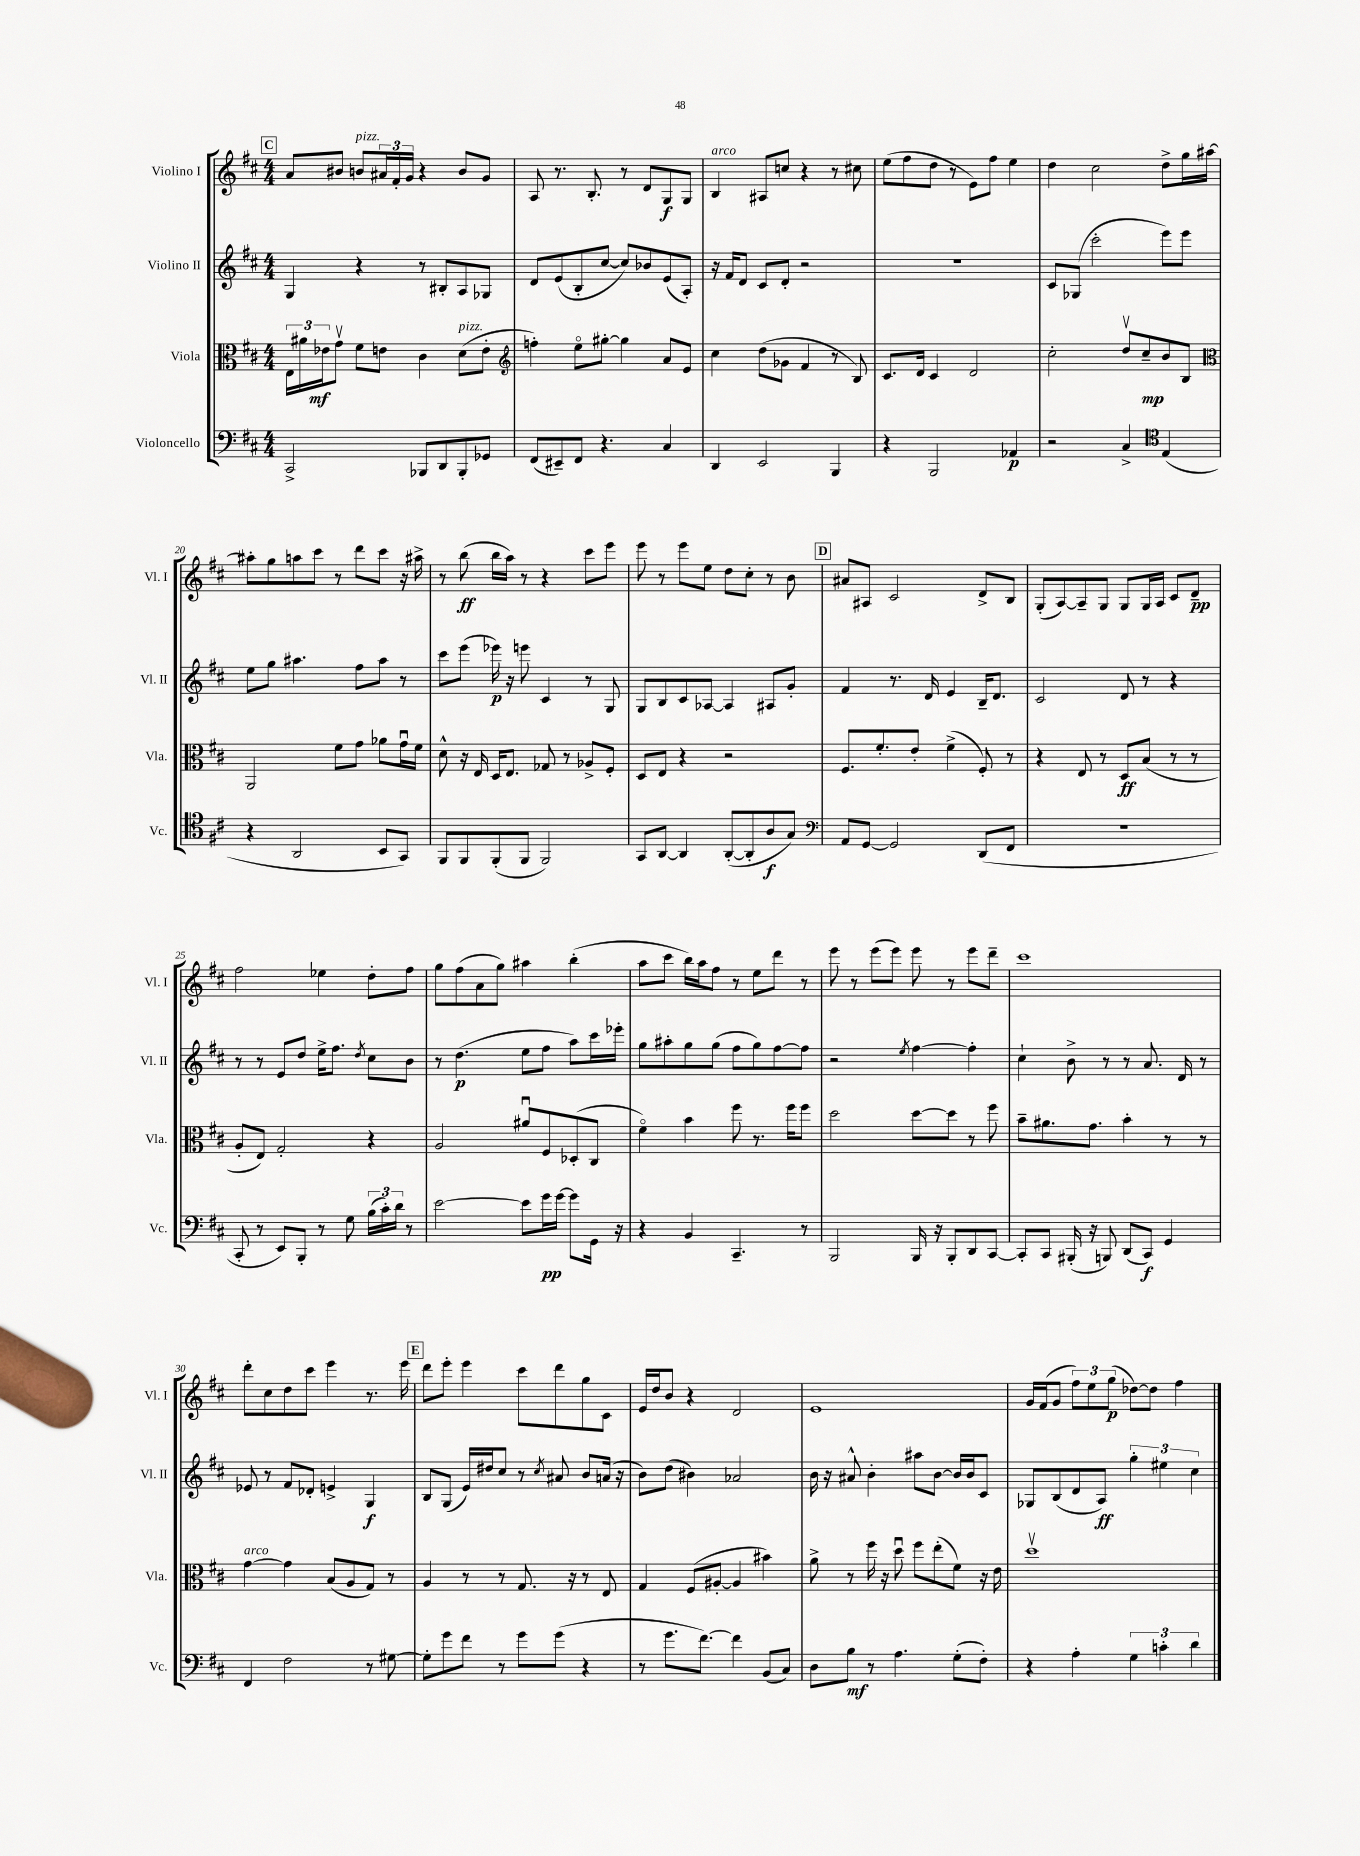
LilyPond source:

<<
\new StaffGroup <<
\new Staff = "s0" \with { instrumentName = "Violino I" shortInstrumentName = "Vl. I" } {
    \clef treble \key d \major \numericTimeSignature \time 4/4
    \mark \markup { \box "C" } a'8 bis'8 b'8^\markup { \italic "pizz." } \tuplet 3/2 { ais'16 fis'16-. g'16 } r4 b'8 g'8 |
    a8 r8. b8.-. r8 d'8 g8\f g8 |
    b4^\markup { \italic "arco" } ais8 c''8 r4 r8 cis''8 |
    e''8( fis''8 d''8 r8 e'8) fis''8 e''4 |
    d''4 cis''2 d''8-> g''16 ais''16~ |
    ais''8-. g''8 a''8 cis'''8 r8 d'''8 cis'''8 r16 ais''16-> |
    r8 b''8\ff( b''16 a''16) r8 r4 cis'''8 e'''8 |
    e'''8 r8 e'''8 e''8 d''8 cis''8-. r8 b'8 |
    \mark \markup { \box "D" } ais'8 ais8 cis'2 d'8-> b8 |
    g8-.( a8~) a8-- g8 g8 g16 a16 cis'8 d'8--\pp |
    fis''2 ees''4 d''8-. fis''8 |
    g''8 fis''8( a'8 g''8) ais''4 b''4-.( |
    a''8 cis'''8 b''16) a''16 fis''8 r8 e''8 d'''8 r8 |
    e'''8 r8 e'''8( e'''8) e'''8 r8 e'''8 d'''8-- |
    cis'''1 |
    d'''8-. cis''8 d''8 cis'''8 e'''4 r8. e'''16 |
    \mark \markup { \box "E" } d'''8 e'''8-. e'''4 cis'''8 d'''8 g''8 cis'8 |
    e'16 d''16 b'8 r4 d'2 |
    e'1 |
    g'16 fis'16( g'8 \tuplet 3/2 { fis''8) e''8 g''8\p( } des''8~) des''8 fis''4 \bar "|." |
}
\new Staff = "s1" \with { instrumentName = "Violino II" shortInstrumentName = "Vl. II" } {
    \clef treble \key d \major \numericTimeSignature \time 4/4
    \mark \markup { \box "C" } g4 r4 r8 bis8-. a8 ges8 |
    d'8 e'8( b8-. cis''8~ cis''8) bes'8 e'8( a8-.) |
    r16 fis'16 d'8 cis'8 d'8-. r2 |
    R1 |
    cis'8 ges8( cis'''2-. e'''8) e'''8 |
    e''8 g''8 ais''4. fis''8 ais''8 r8 |
    cis'''8 e'''8( ees'''16\p) r16 e'''8 cis'4 r8 g8 |
    g8 b8 cis'8 aes8~ aes4 ais8 g'8-. |
    \mark \markup { \box "D" } fis'4 r8. d'16 e'4 b16-- d'8. |
    cis'2 d'8 r8 r4 |
    r8 r8 e'8 d''8 e''16-> fis''8. \acciaccatura { d''8 } cis''8 b'8 |
    r8 d''4.\p( e''8 fis''8 a''8) cis'''16 ees'''16-. |
    g''8 ais''8-. g''8 g''8( fis''8 g''8) fis''8~ fis''8 |
    r2 \acciaccatura { e''8 } fis''4~ fis''4-. |
    cis''4-! b'8-> r8 r8 a'8. d'16 r8 |
    ees'8 r8 fis'8 des'8-. e'4-> g4\f |
    \mark \markup { \box "E" } b8 g8( e'16) dis''16 cis''8 r8 \acciaccatura { cis''8 } ais'8 b'8 a'16( r16 |
    b'8) d''8( bis'4) aes'2 |
    b'16 r16 ais'8-^ b'4-. ais''8 b'8~ b'16 b'16 cis'8 |
    ges8 b8( d'8 a8\ff) \tuplet 3/2 { g''4-. eis''4 cis''4 } \bar "|." |
}
\new Staff = "s2" \with { instrumentName = "Viola" shortInstrumentName = "Vla." } {
    \clef alto \key d \major \numericTimeSignature \time 4/4
    \mark \markup { \box "C" } \tuplet 3/2 { e16 ais'16 ees'16\mf } g'8\upbow fis'8 e'8 cis'4 d'8^\markup { \italic "pizz." }( e'8-. |
    \clef treble f''4-.) e''8\flageolet gis''8~-. gis''4 a'8 e'8 |
    cis''4 d''8( ges'8 fis'4 r8 b8) |
    cis'8. d'16 cis'4 d'2 |
    cis''2-. d''8\upbow cis''8--\mp b'8 b8 |
    \clef alto a,2 fis'8 g'8 aes'8 g'16\downbow fis'16 |
    d'8-^ r16 e16 d16 e8. ges8 r8 aes8-> fis8-. |
    d8 e8 r4 r2 |
    \mark \markup { \box "D" } fis8. fis'8.-. e'8-. fis'4->( fis8-.) r8 |
    r4 e8 r8 d8\ff b8( r8 r8 |
    a8-. e8) g2-. r4 |
    a2 ais'8\downbow fis8 des8-.( cis8 |
    fis'4\flageolet) b'4 fis''8 r8. fis''16 fis''8 |
    d''2 d''8~ d''8 r8 fis''8 |
    b'8-- ais'8. g'8. b'4-. r8 r8 |
    g'4~^\markup { \italic "arco" } g'4 b8( a8 g8) r8 |
    \mark \markup { \box "E" } a4 r8 r8 g8. r16 r8 e8 |
    g4 fis8( ais8~-. ais4 bis'4) |
    a'8-> r8 fis''16 r16 d''8\downbow fis''8 e''8-.( fis'8) r16 e'16 |
    d''1\upbow \bar "|." |
}
\new Staff = "s3" \with { instrumentName = "Violoncello" shortInstrumentName = "Vc." } {
    \clef bass \key d \major \numericTimeSignature \time 4/4
    \mark \markup { \box "C" } cis,2-> bes,,8 d,8 bes,,8-. ges,8 |
    fis,8( eis,8--) fis,8 r4. cis4 |
    d,4 e,2 b,,4 |
    r4 b,,2 aes,4\p |
    r2 cis4-> \clef tenor e4( |
    r4 a,2 b,8 g,8) |
    fis,8 fis,8 fis,8-.( fis,8 fis,2) |
    g,8 a,8~ a,4 a,8~-.( a,8-. a8\f g8) |
    \mark \markup { \box "D" } \clef bass a,8 g,8~ g,2 d,8( fis,8 |
    R1 |
    cis,8-. r8 e,8) b,,8-. r8 g8 \tuplet 3/2 { b16( cis'16-.) d'16 } r8 |
    e'2~ e'8 g'16\pp g'16~ g'8 g,16 r16 |
    r4 b,4 cis,4.-- r8 |
    b,,2 b,,16 r16 b,,8-. d,8 cis,8~ |
    cis,8-. cis,8 bis,,16-.( r16 b,,8) d,8( cis,8\f) g,4 |
    fis,4 fis2 r8 gis8~ |
    \mark \markup { \box "E" } gis8-. g'8 fis'8 r8 g'8 g'8( r4 |
    r8 g'8. fis'8.~) fis'4 b,8( cis8) |
    d8 b8\mf r8 a4. g8-.( fis8-.) |
    r4 a4-. \tuplet 3/2 { g4 c'4-. d'4 } \bar "|." |
}
>>
>>
\layout { \context { \Score currentBarNumber = #15 } }
